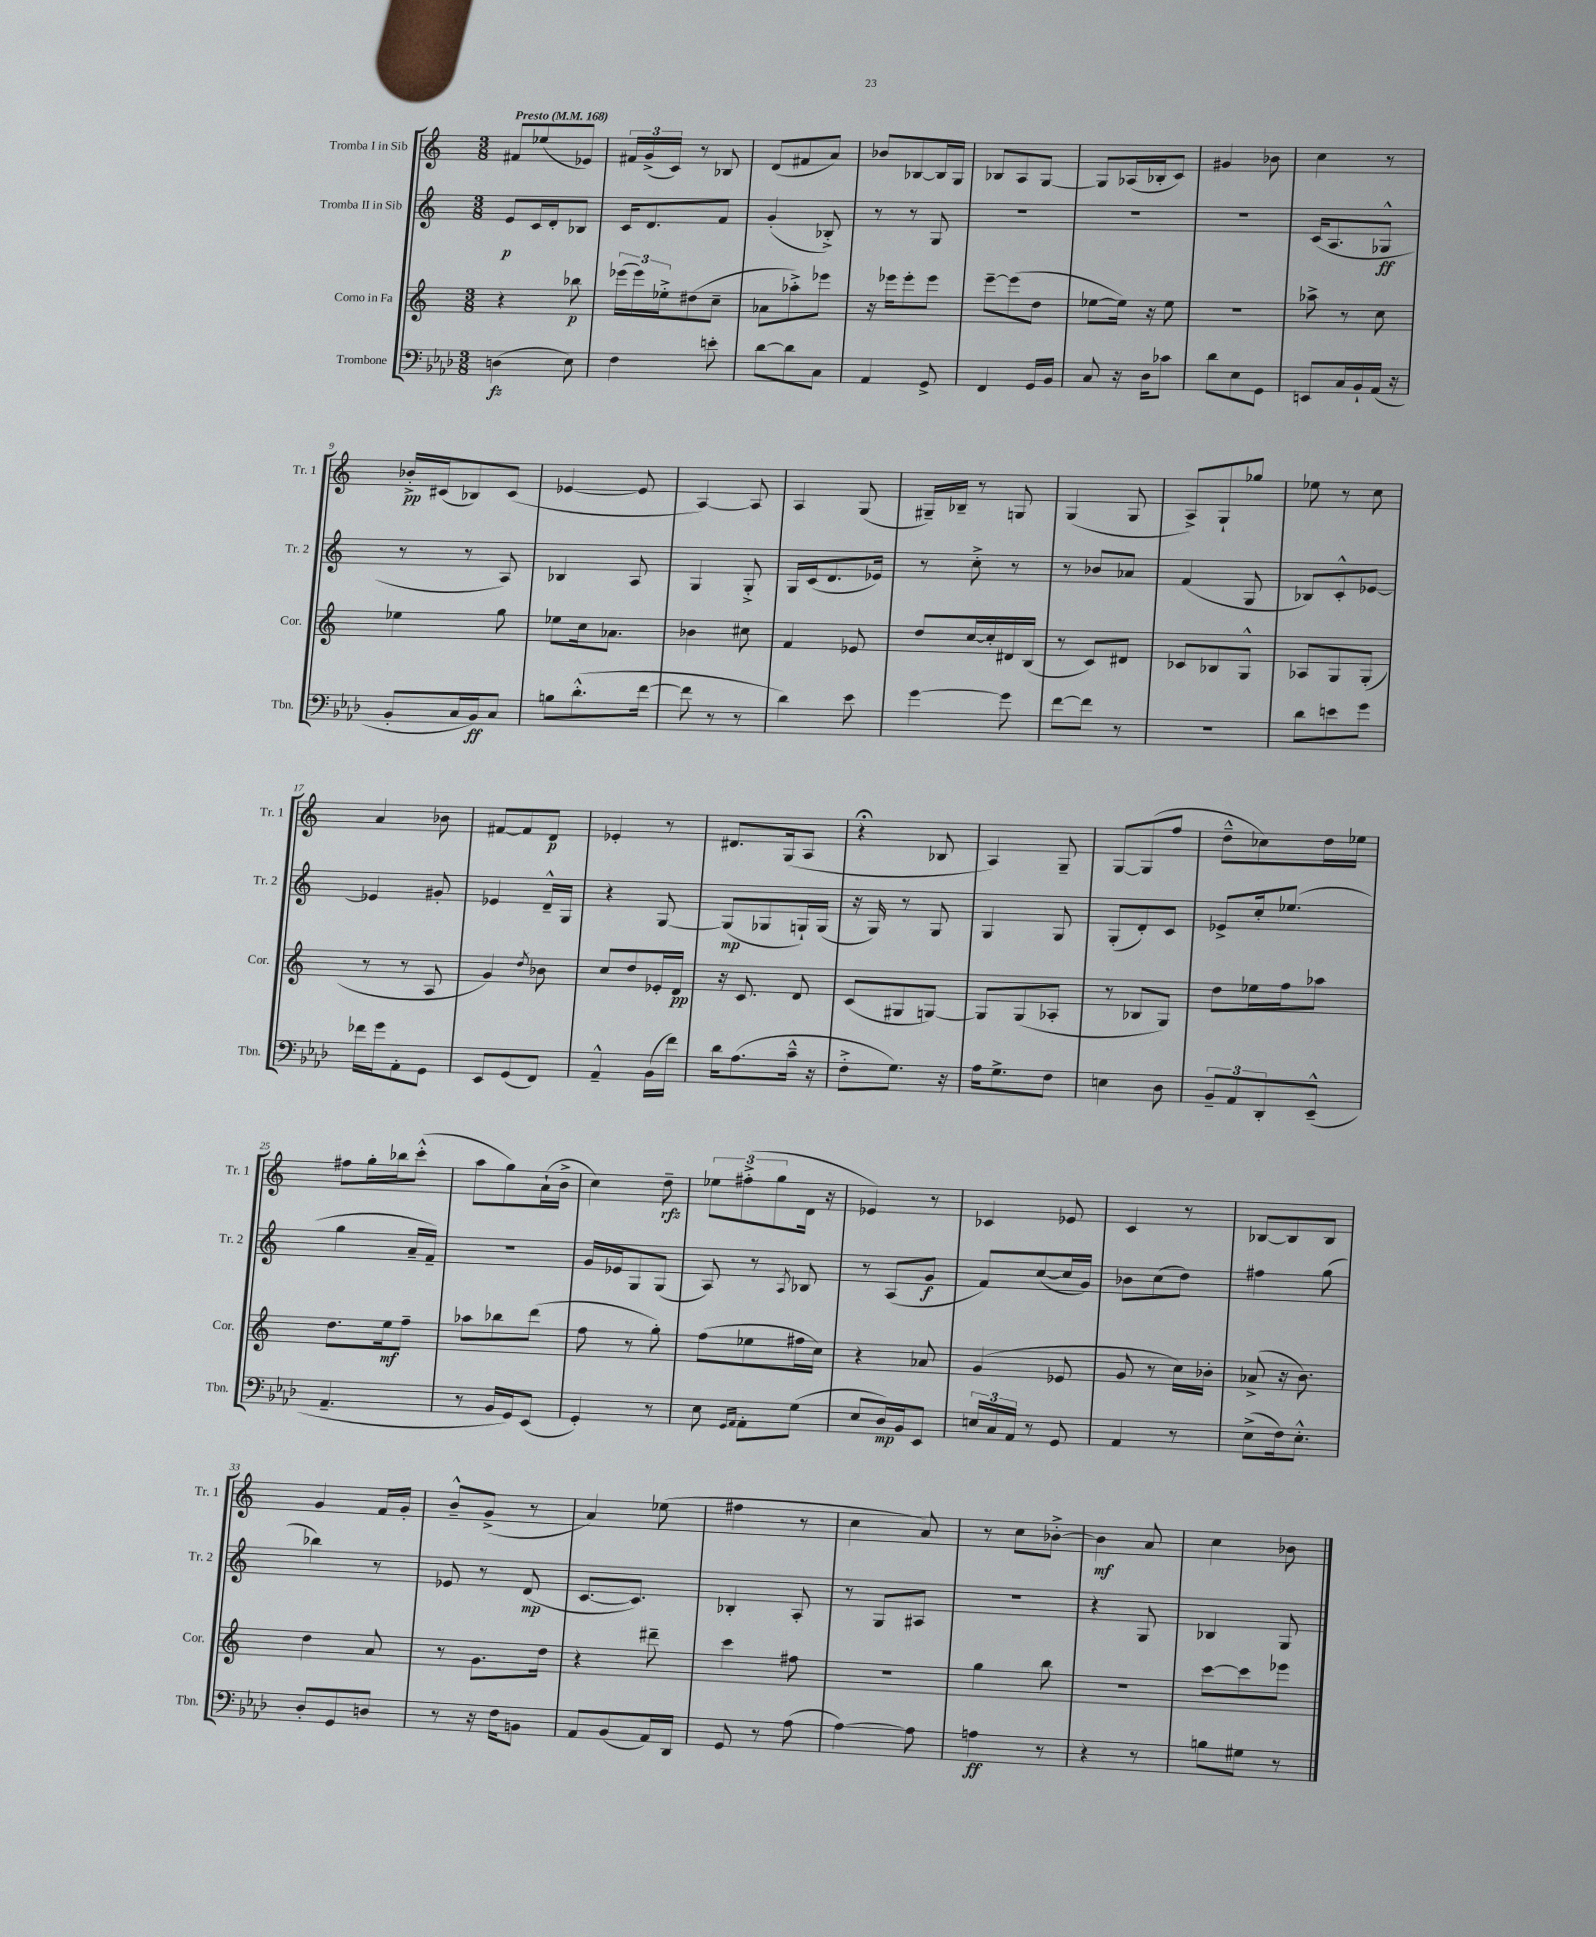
<<
\new StaffGroup <<
\new Staff = "s0" \with { instrumentName = "Tromba I in Sib" shortInstrumentName = "Tr. 1" } {
    \clef treble \key c \major \numericTimeSignature \time 3/8 \tempo "Presto" 4 = 168
    fis'8 ees''8( ees'8) |
    \tuplet 3/2 { fis'16 g'16->( c'16) } r8 bes8 |
    d'8( fis'8 a'8) |
    bes'8 bes8~ bes16 g16 |
    bes8 a8 g8~ |
    g8 aes16( bes16-. c'8) |
    gis'4 bes'8 |
    c''4 r8 |
    bes'16-.->\pp cis'16( bes8) cis'8( |
    ees'4~ ees'8 |
    a4~) a8 |
    a4 g8( |
    gis16--) bes16-- r8 g8 |
    g4( g8 |
    a8->) g8-! ges''8 |
    ees''8 r8 c''8 |
    a'4 bes'8 |
    fis'8~ fis'8 d'8\p |
    ees'4-. r8 |
    dis'8. g16( a8 |
    r4\fermata bes8 |
    a4) g8-- |
    g8~ g8( f''8 |
    d''8---^ ces''8) d''16 ees''16 |
    fis''8 g''16-. bes''16 c'''8-.-^( |
    a''8 g''8) a'16-!( b'16-> |
    c''4) d''8--\rfz |
    \tuplet 3/2 { ees''8 fis''8-.->( g''8 } d'16 r16 |
    ees'4) r8 |
    ces'4 ees'8 |
    c'4 r8 |
    bes8~ bes8 bes8 |
    g'4 f'16 g'16-. |
    b'8---^ g'8->( r8 |
    a'4) ees''8( |
    fis''4 r8 |
    c''4 a'8) |
    r8 c''8 bes'8~-.-> |
    bes'4\mf a'8 |
    c''4 bes'8 \bar "|." |
}
\new Staff = "s1" \with { instrumentName = "Tromba II in Sib" shortInstrumentName = "Tr. 2" } {
    \clef treble \key c \major \numericTimeSignature \time 3/8
    e'8\p c'16 d'16-. bes8 |
    c'16 d'8. f'8 |
    g'4-.( bes8-.->) |
    r8 r8 g8 |
    R4. |
    R4. |
    R4. |
    c'16( a8. ges8-^\ff |
    r8 r8 a8) |
    bes4 a8 |
    g4 g8-.-> |
    g16 c'16( d'8. ees'16) |
    r8 c''8-.-> r8 |
    r8 bes'8 aes'8 |
    f'4( g8 |
    bes8) c'8-.-^ ees'8~ |
    ees'4 gis'8-. |
    ees'4 d'16---^ g16 |
    r4 g8~ |
    g8\mp( ges8 g16-!) g16( |
    r16 g16) r8 g8 |
    g4 g8 |
    g8-.( d'8-.) c'8 |
    ees'8-> c''16-. ees''8.( |
    g''4 a'16-- f'16--) |
    r4. |
    g'16 ees'16 g8 g8( |
    a8) r8 \acciaccatura { a8 } bes8 |
    r8 a8( g'8\f |
    f'8) c''8~( c''16 g'16) |
    bes'8 c''8( d''8) |
    fis''4 g''8( |
    bes''4) r8 |
    ees'8 r8 d'8\mp( |
    c'8.~ c'8.) |
    bes4-. a8-. |
    r8 g8 ais8 |
    R4. |
    r4 g8 |
    bes4 g8 \bar "|." |
}
\new Staff = "s2" \with { instrumentName = "Corno in Fa" shortInstrumentName = "Cor." } {
    \clef treble \key c \major \numericTimeSignature \time 3/8
    r4 bes''8\p |
    \tuplet 3/2 { ees'''16( ees'''16) ees''16-.-> } dis''8( c''8-- |
    aes'8 aes''8-.->) ees'''8 |
    r16 ees'''16 ees'''8-. ees'''8 |
    e'''8~-- e'''8( d''8 |
    ees''8~ ees''16) r16 ees''8 |
    R4. |
    aes''8-> r8 c''8 |
    ees''4 g''8 |
    ees''8 c''16 aes'8. |
    bes'4 cis''8 |
    f'4 ees'8 |
    d''8 c''16~ c''16-. dis'16 b16( |
    r8 c'8) dis'8 |
    ces'8 bes8 g8-^ |
    aes8 g8 g8-.( |
    r8 r8 a8 |
    g'4) \acciaccatura { d''8 } bes'8 |
    c''8 d''8 ees'16-. d'16\pp |
    r16 c'8. d'8 |
    c'8( gis8 g8~) |
    g8 g8( aes8-. |
    r8 bes8 g8) |
    d''8 ees''16 f''16 aes''8 |
    d''8. e''16\mf f''8-- |
    aes''8 bes''8 d'''8( |
    f''8 r8 g''8-.) |
    f''8( ees''8 fis''16 c''16) |
    r4 aes'8 |
    g'4( ees'8 |
    g'8 r8 c''16) bes'16-. |
    aes'8->( r16 b'8.) |
    d''4 a'8 |
    r8 g'8. d''16 |
    r4 dis'''8-- |
    c'''4 fis''8 |
    R4. |
    g''4 b''8 |
    R4. |
    c'''8~ c'''8 ees'''8 \bar "|." |
}
\new Staff = "s3" \with { instrumentName = "Trombone" shortInstrumentName = "Tbn." } {
    \clef bass \key aes \major \numericTimeSignature \time 3/8
    d4\fz( ees8) |
    f4 e'8-. |
    des'8~ des'8 c8 |
    aes,4 g,8-> |
    f,4 g,16 bes,16 |
    c8 r16 des16 ces'8 |
    des'8 ees8 g,8 |
    e,8 c16 bes,16-! aes,16( r16 |
    bes,8-. c16 bes,16\ff) c8 |
    b8 des'8.-.-^( f'16~ |
    f'8 r8 r8 |
    des'4) ees'8 |
    g'4~ g'8 |
    f'8~ f'8 r8 |
    R4. |
    des'8 e'8 g'8 |
    fes'16 g'16 aes,8-. g,8 |
    ees,8 g,8( f,8) |
    aes,4---^ bes,16( f'16) |
    des'16 aes8.( c'16---^ r16 |
    f8-.-> g8.) r16 |
    aes16 g8.-> f8 |
    e4 des8 |
    \tuplet 3/2 { bes,8-- aes,8 des,8-. } ees,8---^( |
    aes,4.-- |
    r8 bes,16 g,16) ees,8( |
    g,4-.) r8 |
    ees8 \grace { g,16 aes,16 } aes,8-. g8( |
    ees8 des16\mp) bes,16 ees,8 |
    \tuplet 3/2 { e16 c16 aes,16 } r8 g,8 |
    aes,4 r8 |
    ees8->( f16) ees8.-.-^ |
    des8-. g,8 d8 |
    r8 r16 f16 b,8 |
    aes,8 bes,8( aes,16) des,16 |
    g,8 r8 aes8( |
    aes4~) aes8 |
    a4\ff r8 |
    r4 r8 |
    b8 gis8 r8 \bar "|." |
}
>>
>>
